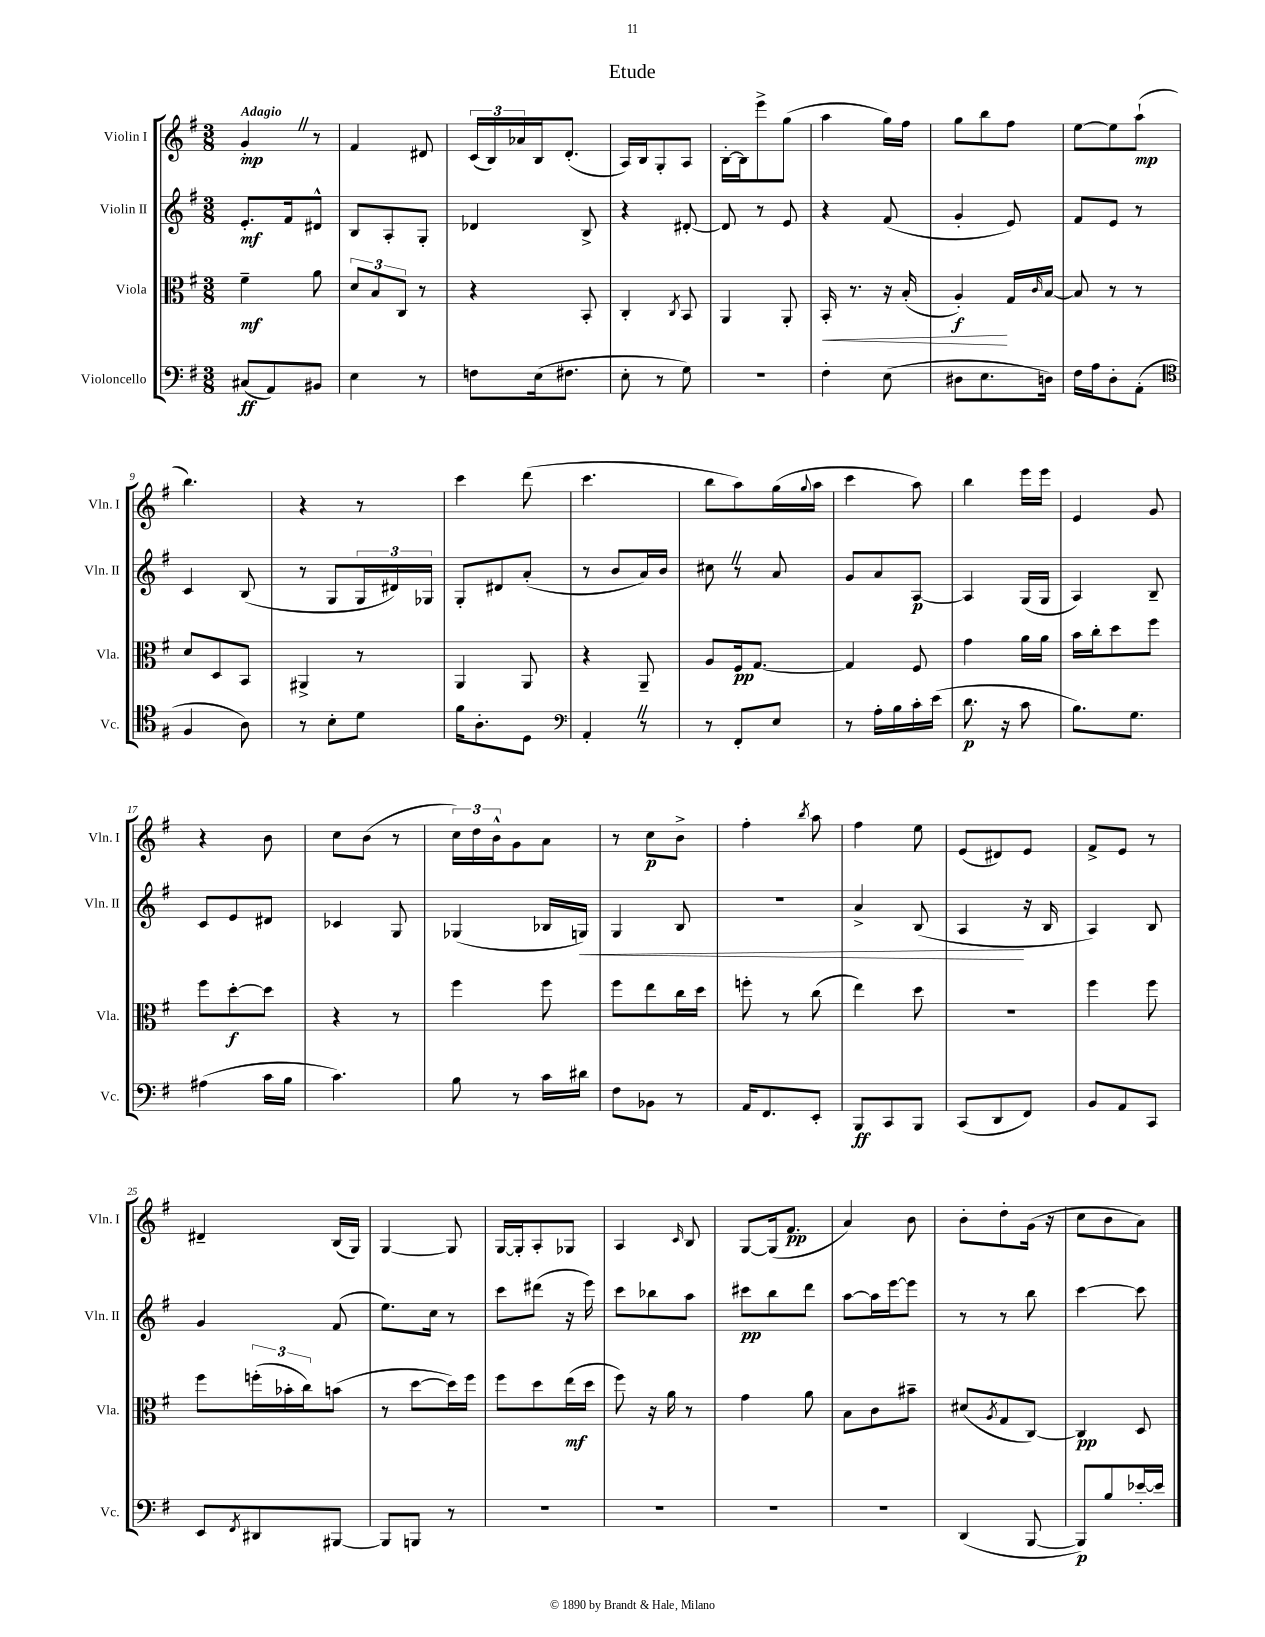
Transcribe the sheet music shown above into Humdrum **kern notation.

**kern	**dynam	**kern	**dynam	**kern	**dynam	**kern	**dynam
*part4	*part4	*part3	*part3	*part2	*part2	*part1	*part1
*staff4	*staff4	*staff3	*staff3	*staff2	*staff2	*staff1	*staff1
*I"Violoncello	*	*I"Viola	*	*I"Violin II	*	*I"Violin I	*
*I'Vc.	*	*I'Vla.	*	*I'Vln. II	*	*I'Vln. I	*
*clefF4	*	*clefC3	*	*clefG2	*	*clefG2	*
*k[f#]	*	*k[f#]	*	*k[f#]	*	*k[f#]	*
*M3/8	*	*M3/8	*	*M3/8	*	*M3/8	*
=1	=1	=1	=1	=1	=1	=1	=1
!	!	!	!	!	!	!LO:TX:a:B:t=Adagio	!
(8C#X/L	ff	4f#~\	mf	8.e'/L	mf	4g'Z/	mp
8AA/)	.	.	.	.	.	.	.
.	.	.	.	16f#/k	.	.	.
8BB#X/J	.	8a\	.	8d#X^^/J	.	8r	.
=2	=2	=2	=2	=2	=2	=2	=2
4E\	.	12d/L	.	8B/L	.	4f#/	.
.	.	12B/	.	.	.	.	.
.	.	.	.	8A'/	.	.	.
.	.	12C/J	.	.	.	.	.
8r	.	8r	.	8G'/J	.	8d#X/	.
=3	=3	=3	=3	=3	=3	=3	=3
8Fn\L	.	4r	.	4d-X/	.	(24c/LL	.
.	.	.	.	.	.	24B/)	.
.	.	.	.	.	.	24a-X/	.
(16E\k	.	.	.	.	.	16B/J	.
8.F#X\J	.	.	.	.	.	(8.d'/J	.
.	.	8BB'/	.	8B^/	.	.	.
=4	=4	=4	=4	=4	=4	=4	=4
8E'\	.	4C'/	.	4r	.	16A/LL)	.
.	.	.	.	.	.	16B/J	.
8r	.	.	.	.	.	8G'/	.
.	.	8qC/	.	.	.	.	.
8G\)	.	8BB/	.	[8d#X'/	.	8A/J	.
=5	=5	=5	=5	=5	=5	=5	=5
4.r	.	4AA/	.	8d#/]	.	[16B'\LL	.
.	.	.	.	.	.	16B\J]	.
.	.	.	.	8r	.	8eee^\	.
.	.	8AA'/	.	8e/	.	(8gg\J	.
=6	=6	=6	=6	=6	=6	=6	=6
!	!	!	!LO:HP:b	!	!	!	!
4F#'\	.	16BB'/	<	4r	.	4aa\	.
.	.	8.r	.	.	.	.	.
(8E\	.	16r	.	(8f#/	.	16gg\LL)	.
.	.	(16B'/	.	.	.	16ff#\JJ	.
=7	=7	=7	=7	=7	=7	=7	=7
8D#X\L	.	4A'/)	f	4g'/	.	8gg\L	.
8.E\	.	.	.	.	.	8bb\	.
.	.	16G/LL	[	8e/)	.	8ff#\J	.
.	.	16qqc/	.	.	.	.	.
16Dn\Jk)	.	[16B/JJ	.	.	.	.	.
=8	=8	=8	=8	=8	=8	=8	=8
16F#\LL	.	8B/]	.	8f#/L	.	[8ee\L	.
16A\J	.	.	.	.	.	.	.
8D'\	.	8r	.	8e/J	.	8ee\]	.
(8AA'\J	.	8r	.	8r	.	(8aa`\J	mp
!!LO:LB:g=z
=9	=9	=9	=9	=9	=9	=9	=9
*clefC4	*	*	*	*	*	*	*
4F#/	.	8d/L	.	4c/	.	4.bb\)	.
.	.	8D/	.	.	.	.	.
8A\)	.	8BB/J	.	(8B/	.	.	.
=10	=10	=10	=10	=10	=10	=10	=10
8r	.	4AA#X^/	.	8r	.	4r	.
8B'\L	.	.	.	8G/L	.	.	.
8d\J	.	8r	.	24G/L	.	8r	.
.	.	.	.	24d#X/)	.	.	.
.	.	.	.	24G-X/JJ	.	.	.
=11	=11	=11	=11	=11	=11	=11	=11
16f#\KL	.	4AA/	.	8G'/L	.	4ccc\	.
8.A'\	.	.	.	.	.	.	.
.	.	.	.	8d#X/	.	.	.
8D\J	.	8AA/	.	(8a'/J	.	(8ddd\	.
=12	=12	=12	=12	=12	=12	=12	=12
*clefF4	*	*	*	*	*	*	*
4AA'Z/	.	4r	.	8r	.	4.ccc\	.
.	.	.	.	8b/L	.	.	.
8r	.	8AA~/	.	16a/L)	.	.	.
.	.	.	.	16b/JJ	.	.	.
=13	=13	=13	=13	=13	=13	=13	=13
8r	.	8A/L	.	8cc#XZ\	.	8bb\L	.
8FF#'/L	.	16F#/k	pp	8r	.	8aa\)	.
.	.	[8.G/J	.	.	.	.	.
8E/J	.	.	.	8a/	.	(16gg\L	.
.	.	.	.	.	.	8qqgg/	.
.	.	.	.	.	.	16aa\JJ	.
=14	=14	=14	=14	=14	=14	=14	=14
8r	.	4G/]	.	8g/L	.	4ccc\	.
16A'\LL	.	.	.	8a/	.	.	.
16B\	.	.	.	.	.	.	.
16c'\	.	8F#/	.	[8A/J	p	8aa\)	.
(16e\JJ	.	.	.	.	.	.	.
=15	=15	=15	=15	=15	=15	=15	=15
8.d\	p	4g\	.	4A/]	.	4bb\	.
16r	.	.	.	.	.	.	.
8c\	.	16a\LL	.	(16G/LL	.	16eee\LL	.
.	.	16a\JJ	.	16G/JJ	.	16eee\JJ	.
=16	=16	=16	=16	=16	=16	=16	=16
8.B\L)	.	16b\LL	.	4A/)	.	4e/	.
.	.	16cc'\J	.	.	.	.	.
.	.	8dd\	.	.	.	.	.
8.G\J	.	.	.	.	.	.	.
.	.	8ff#\J	.	8B~/	.	8g/	.
!!LO:LB:g=z
=17	=17	=17	=17	=17	=17	=17	=17
(4A#X\	.	8ff#\L	.	8c/L	.	4r	.
.	.	[8dd'\	f	8e/	.	.	.
16c\LL	.	8dd\J]	.	8d#X/J	.	8b\	.
16B\JJ	.	.	.	.	.	.	.
=18	=18	=18	=18	=18	=18	=18	=18
4.c\)	.	4r	.	4c-X/	.	8cc\L	.
.	.	.	.	.	.	(8b\J	.
.	.	8r	.	8G/	.	8r	.
=19	=19	=19	=19	=19	=19	=19	=19
8B\	.	4ff#\	.	(4G-X/	.	24cc\LL)	.
.	.	.	.	.	.	24dd\	.
.	.	.	.	.	.	24b^^\J	.
8r	.	.	.	.	.	8g\	.
16c\LL	.	8ff#\	.	16B-X/LL	.	8a\J	.
!	!	!	!	!	!LO:HP:b	!	!
16d#X\JJ	.	.	.	16Gn/JJ)	<	.	.
=20	=20	=20	=20	=20	=20	=20	=20
8F#\L	.	8ff#\L	.	4G/	.	8r	.
8BB-X\J	.	8ee\	.	.	.	8cc\L	p
8r	.	16cc\L	.	8B/	.	8b^\J	.
.	.	16dd\JJ	.	.	.	.	.
=21	=21	=21	=21	=21	=21	=21	=21
16AA/KL	.	8ffn'\	.	4.r	.	4ff#'\	.
8.FF#/	.	.	.	.	.	.	.
.	.	8r	.	.	.	.	.
.	.	.	.	.	.	8qbb/	.
8EE'/J	.	(8cc\	.	.	.	8aa\	.
=22	=22	=22	=22	=22	=22	=22	=22
8BBB/L	ff	4ee\)	.	4a^/	.	4ff#\	.
8CC/	.	.	.	.	.	.	.
8BBB/J	.	8dd\	.	(8B/	.	8ee\	.
=23	=23	=23	=23	=23	=23	=23	=23
(8CC/L	.	4.r	.	4A/	.	(8e/L	.
8DD/	.	.	.	.	.	8d#X/)	.
8FF#/J)	.	.	.	16r	[	8e/J	.
.	.	.	.	16B/	.	.	.
=24	=24	=24	=24	=24	=24	=24	=24
8BB/L	.	4ff#\	.	4A/)	.	8f#^/L	.
8AA/	.	.	.	.	.	8e/J	.
8CC/J	.	8ff#\	.	8B/	.	8r	.
!!LO:LB:g=z
=25	=25	=25	=25	=25	=25	=25	=25
8EE/L	.	8ff#\L	.	4g/	.	4d#X~/	.
8qFF#/	.	.	.	.	.	.	.
8DD#X/	.	(24ffn'\L	.	.	.	.	.
.	.	24b-X'\	.	.	.	.	.
.	.	24cc\J)	.	.	.	.	.
[8BBB#X/J	.	(8bn\J	.	(8f#/	.	(16B/LL	.
.	.	.	.	.	.	16G/JJ)	.
=26	=26	=26	=26	=26	=26	=26	=26
8BBB#/L]	.	8r	.	8.ee\L)	.	[4G/	.
8BBBn/J	.	[8dd\L	.	.	.	.	.
.	.	.	.	16cc\Jk	.	.	.
8r	.	16dd\L])	.	8r	.	8G/]	.
.	.	16ff#\JJ	.	.	.	.	.
=27	=27	=27	=27	=27	=27	=27	=27
4.r	.	8ff#\L	.	8ccc\L	.	[16G/LL	.
.	.	.	.	.	.	16G'/J]	.
.	.	8dd\	.	(8ddd#X\J	.	8A'/	.
.	.	(16ee\L	mf	16r	.	8G-X/J	.
.	.	16dd\JJ	.	16eee\)	.	.	.
=28	=28	=28	=28	=28	=28	=28	=28
4.r	.	8ff#\)	.	8ccc\L	.	4A/	.
.	.	16r	.	8bb-X\	.	.	.
.	.	16a\	.	.	.	.	.
.	.	.	.	.	.	16qqc/	.
.	.	8r	.	8aa\J	.	8B/	.
=29	=29	=29	=29	=29	=29	=29	=29
4.r	.	4g\	.	8ccc#X\L	pp	[8G/L	.
.	.	.	.	8bb\	.	(16G/k]	.
.	.	.	.	.	.	8.f#/J	pp
.	.	8a\	.	8ddd\J	.	.	.
=30	=30	=30	=30	=30	=30	=30	=30
4.r	.	8B\L	.	[8aa\L	.	4a/)	.
.	.	8c\	.	16aa\L]	.	.	.
.	.	.	.	[16eee\J	.	.	.
.	.	8b#X~\J	.	8eee\J]	.	8b\	.
=31	=31	=31	=31	=31	=31	=31	=31
(4DD/	.	(8d#X/L	.	8r	.	8b'\L	.
.	.	8qA/	.	.	.	.	.
.	.	8G/	.	8r	.	8dd'\	.
[8BBB/	.	[8C/J)	.	8bb\	.	(16g\Jk	.
.	.	.	.	.	.	16r	.
=32	=32	=32	=32	=32	=32	=32	=32
8BBB/L])	p	4C/]	pp	[4ccc\	.	8cc\L	.
8B/	.	.	.	.	.	8b\	.
[16e-X'/L	.	8D/	.	8ccc\]	.	8a\J)	.
16e-/JJ]	.	.	.	.	.	.	.
==	==	==	==	==	==	==	==
*-	*-	*-	*-	*-	*-	*-	*-
